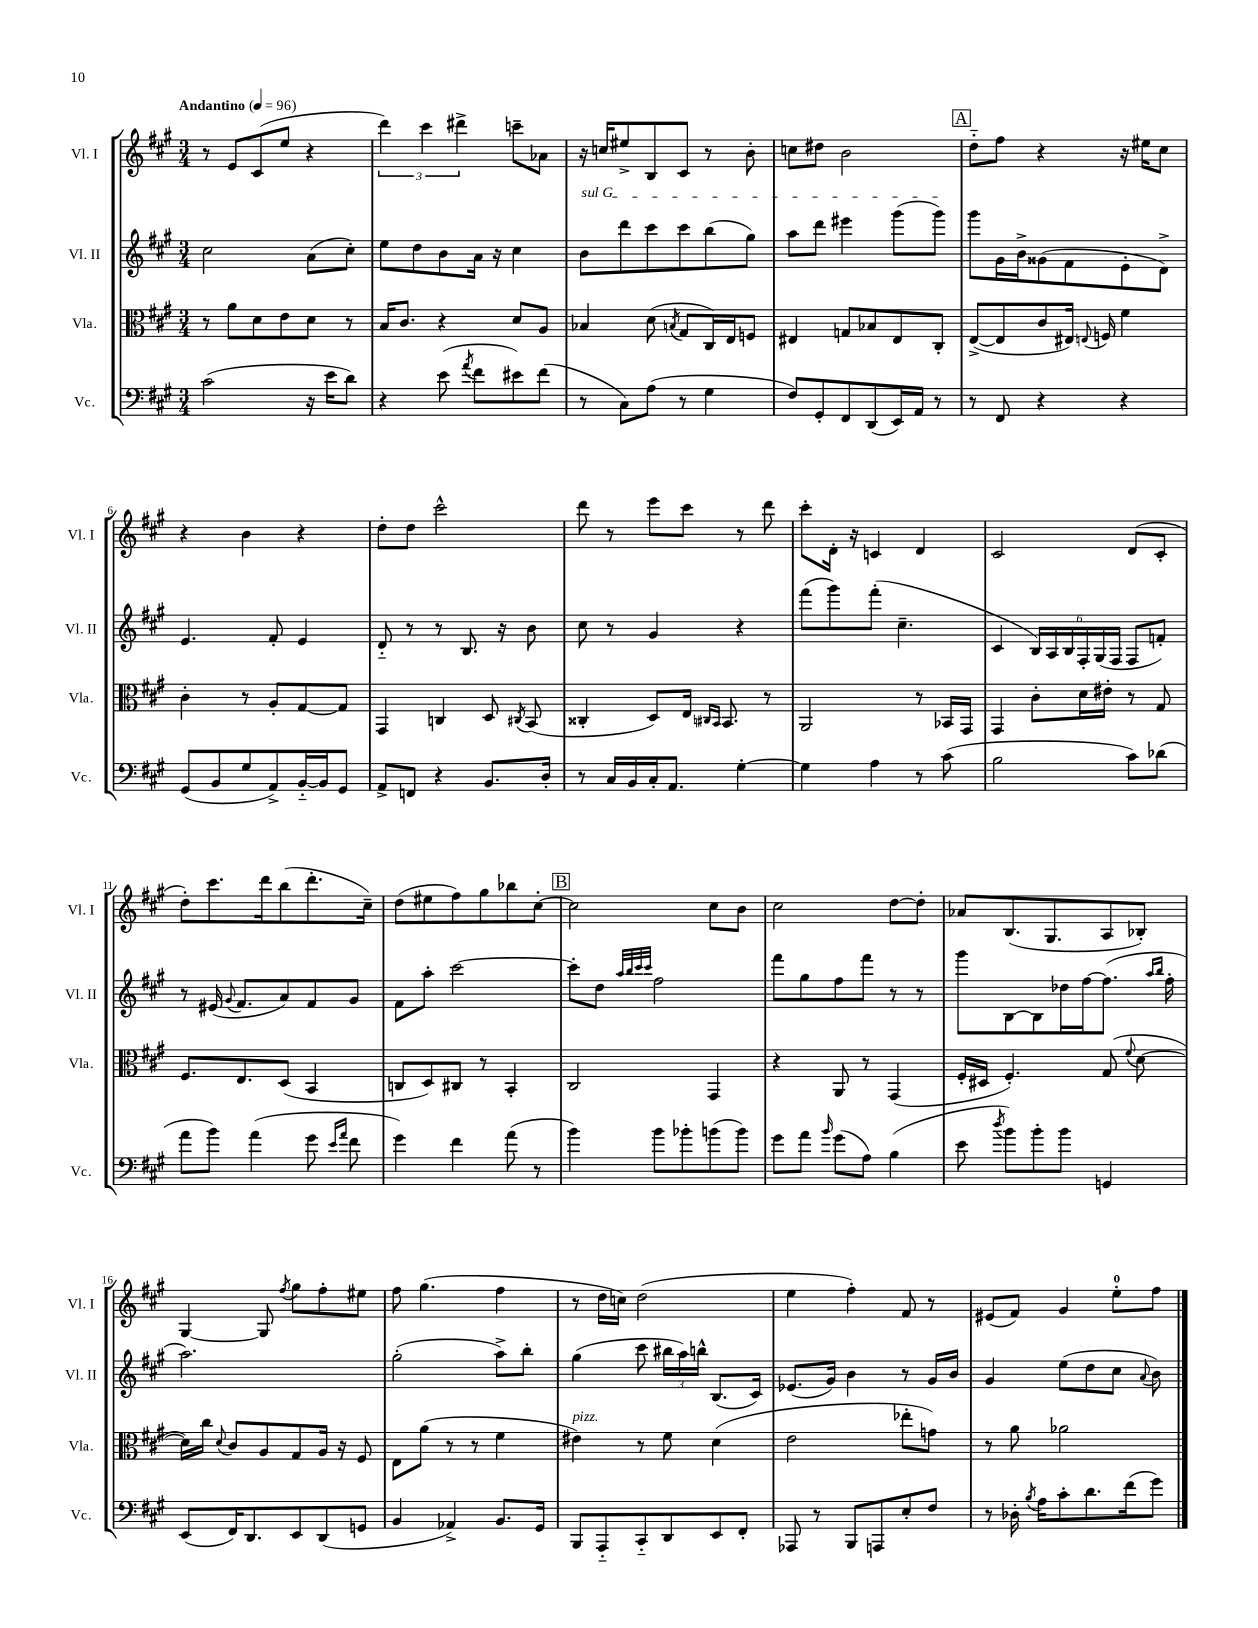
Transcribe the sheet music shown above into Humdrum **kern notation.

**kern	**kern	**kern	**kern
*staff4	*staff3	*staff2	*staff1
*clefF4	*clefC3	*clefG2	*clefG2
*k[f#c#g#]	*k[f#c#g#]	*k[f#c#g#]	*k[f#c#g#]
*M3/4	*M3/4	*M3/4	*M3/4
*MM96	*MM96	*MM96	*MM96
(2c#	8r	2cc#	8r
.	8a	.	8e
.	8d	.	(8c#
.	8e	.	8ee
16r	8d	(8a	4r
16e	.	.	.
8d)	8r	8cc#')	.
=	=	=	=
4r	16B	8ee	6ddd)
.	8.c#	.	.
.	.	8dd	.
.	.	.	6ccc#
(8e	4r	8b	.
.	.	.	6ddd#^
8qa	.	.	.
8f#	.	16a	.
.	.	16r	.
8e#)	8d	4cc#	8ccc~
(8f#	8A	.	8a-
=	=	=	=
8r	4B-	8b	16r
.	.	.	16cc
8C#)	.	8ddd	8ee#^
(8A	(8d	8ccc#	8B
.	8qB	.	.
8r	8G#	8ccc#	8c#
4G#	16C#)	(8bb	8r
.	16E	.	.
.	8F	8gg#)	8b'
=	=	=	=
8F#)	4E#	8aa	8cc
8GG#'	.	8ddd	8dd#
8FF#	8G	4eee#	2b
(8DD	8B-	.	.
16EE)	8E#	(8ggg#	.
16AA	.	.	.
8r	8C#'	8ggg#)	.
=	=	=	=
8r	([8E^	8ggg#	8dd'~
8FF#	8E]	16g#	8ff#
.	.	16b^	.
4r	8c#	(8g##	4r
.	16E#)	8f#	.
.	8qqE	.	.
.	16F	.	.
4r	4f#	8e'	16r
.	.	.	16ee#
.	.	8d^)	8cc#
=	=	=	=
(8GG#	4c#'	4.e	4r
8BB	.	.	.
8G#	8r	.	4b
8AA^)	8A'	8f#'	.
[16BB'~	[8G#	4e	4r
16BB]	.	.	.
8GG#	8G#]	.	.
=	=	=	=
8AA^	4GG#	8d'~	8dd'
8FF	.	8r	8dd
4r	4C	8r	2ccc#^^
.	.	8.B	.
8.BB	8D	.	.
.	.	16r	.
.	8qC#	.	.
.	(8BB	8b	.
16D'	.	.	.
=	=	=	=
8r	4C##'	8cc#	8ddd
16C#	.	8r	8r
16BB	.	.	.
16C#'	8D)	4g#	8eee
8.AA	.	.	.
.	16E	.	8ccc#
.	16qqC#	.	.
.	16qqBB	.	.
.	8.BB	.	.
[4G#'	.	4r	8r
.	8r	.	8ddd
=	=	=	=
4G#]	2AA	(8fff#	8ccc#'
.	.	8ggg#)	16d'
.	.	.	16r
4A	.	(8fff#'	4c
.	.	4.cc#~	.
8r	8r	.	4d
(8c#	16BB-	.	.
.	16GG#	.	.
=	=	=	=
2B	4GG#	4c#	2c#
.	8c#'	24B)	.
.	.	24A	.
.	.	24B	.
.	16d	24F#'	.
.	.	(24G#	.
.	16e#'	.	.
.	.	24F#	.
8c#)	8r	8F#	(8d
(8d-	8G#	8f')	8c#'
=	=	=	=
8a	8.F#	8r	8dd')
8b)	.	(16e#	8.ccc#
.	.	8qqg#	.
.	8.E	8.f#	.
(4a	.	.	.
.	.	.	16ddd
.	(8D	8a)	(8bb
8g#	4BB	8f#	8.ddd'
16qqe	.	.	.
16qqa	.	.	.
8f#	.	8g#	.
.	.	.	16cc#~)
=	=	=	=
4g#)	8C	8f#	(8dd
.	8D)	8aa'	8ee#
4f#	8C#	[2ccc#	8ff#)
.	8r	.	8gg#
(8a	4BB'	.	8bb-
8r	.	.	[8cc#'
=	=	=	=
4b)	2C#	8ccc#']	2cc#]
.	.	8dd	.
.	.	32qqaa	.
.	.	32qqbb	.
.	.	32qqccc#	.
.	.	32qqccc#	.
8b	.	2ff#	.
8b-'	.	.	.
(8b	4GG#	.	8cc#
8b)	.	.	8b
=	=	=	=
8g#	4r	8fff#	2cc#
8a	.	8gg#	.
16qqb	.	.	.
(8g#	8AA	8ff#	.
8A)	8r	8fff#	.
(4B	(4GG#	8r	[8dd
.	.	8r	8dd']
=	=	=	=
8e	16F#'	8ggg#	8a-
.	16D#	.	.
8qdd	.	.	.
8b)	4.F#')	[8B	(8.B
8b'	.	8B]	.
.	.	.	8.G#
8b	.	16dd-	.
.	.	[16ff#	.
4GG	(8G#	(8.ff#]	8A
.	8qqf#	.	.
.	[8d	.	8B-')
.	.	16qqaa	.
.	.	16qqbb	.
.	.	16ff#'	.
=	=	=	=
(8EE	16d])	2.aa)	[4G#
.	16cc#	.	.
.	8qqd	.	.
16FF#)	8c#	.	.
8.DD	.	.	.
.	8A	.	8G#]
.	.	.	8qff#
8EE	8G#	.	8gg#
(8DD	16A	.	8ff#'
.	16r	.	.
8GG	8F#	.	8ee#
=	=	=	=
4BB	8E	(2gg#'	8ff#
.	(8a	.	(4.gg#
4AA-^)	8r	.	.
.	8r	.	.
8.BB	4f#	8aa^)	4ff#
.	.	8bb'	.
16GG#	.	.	.
=	=	=	=
8BBB	4e#)	(4gg#	8r
8AAA'~	.	.	16dd
.	.	.	16cc)
8CC#'~	8r	8ccc#	(2dd
8DD	8f#	24bb#	.
.	.	24aa)	.
.	.	24bb^^	.
8EE	(4d	(8.B	.
8FF#'	.	.	.
.	.	16c#)	.
=	=	=	=
8AAA-	2e	(8.e-	4ee
8r	.	.	.
.	.	16g#)	.
8BBB	.	4b	4ff#')
8AAA	.	.	.
8E'	8ee-'	8r	8f#
8F#	8g)	16g#	8r
.	.	16b	.
=	=	=	=
8r	8r	4g#	(8e#
16D-'	8a	.	8f#)
8qB	.	.	.
16A	.	.	.
8c#'	2a-	(8ee	4g#
8.d	.	8dd	.
.	.	8cc#	8ee'
(16f#	.	.	.
.	.	8qqa	.
8g#)	.	8b)	8ff#
==	==	==	==
*-	*-	*-	*-
